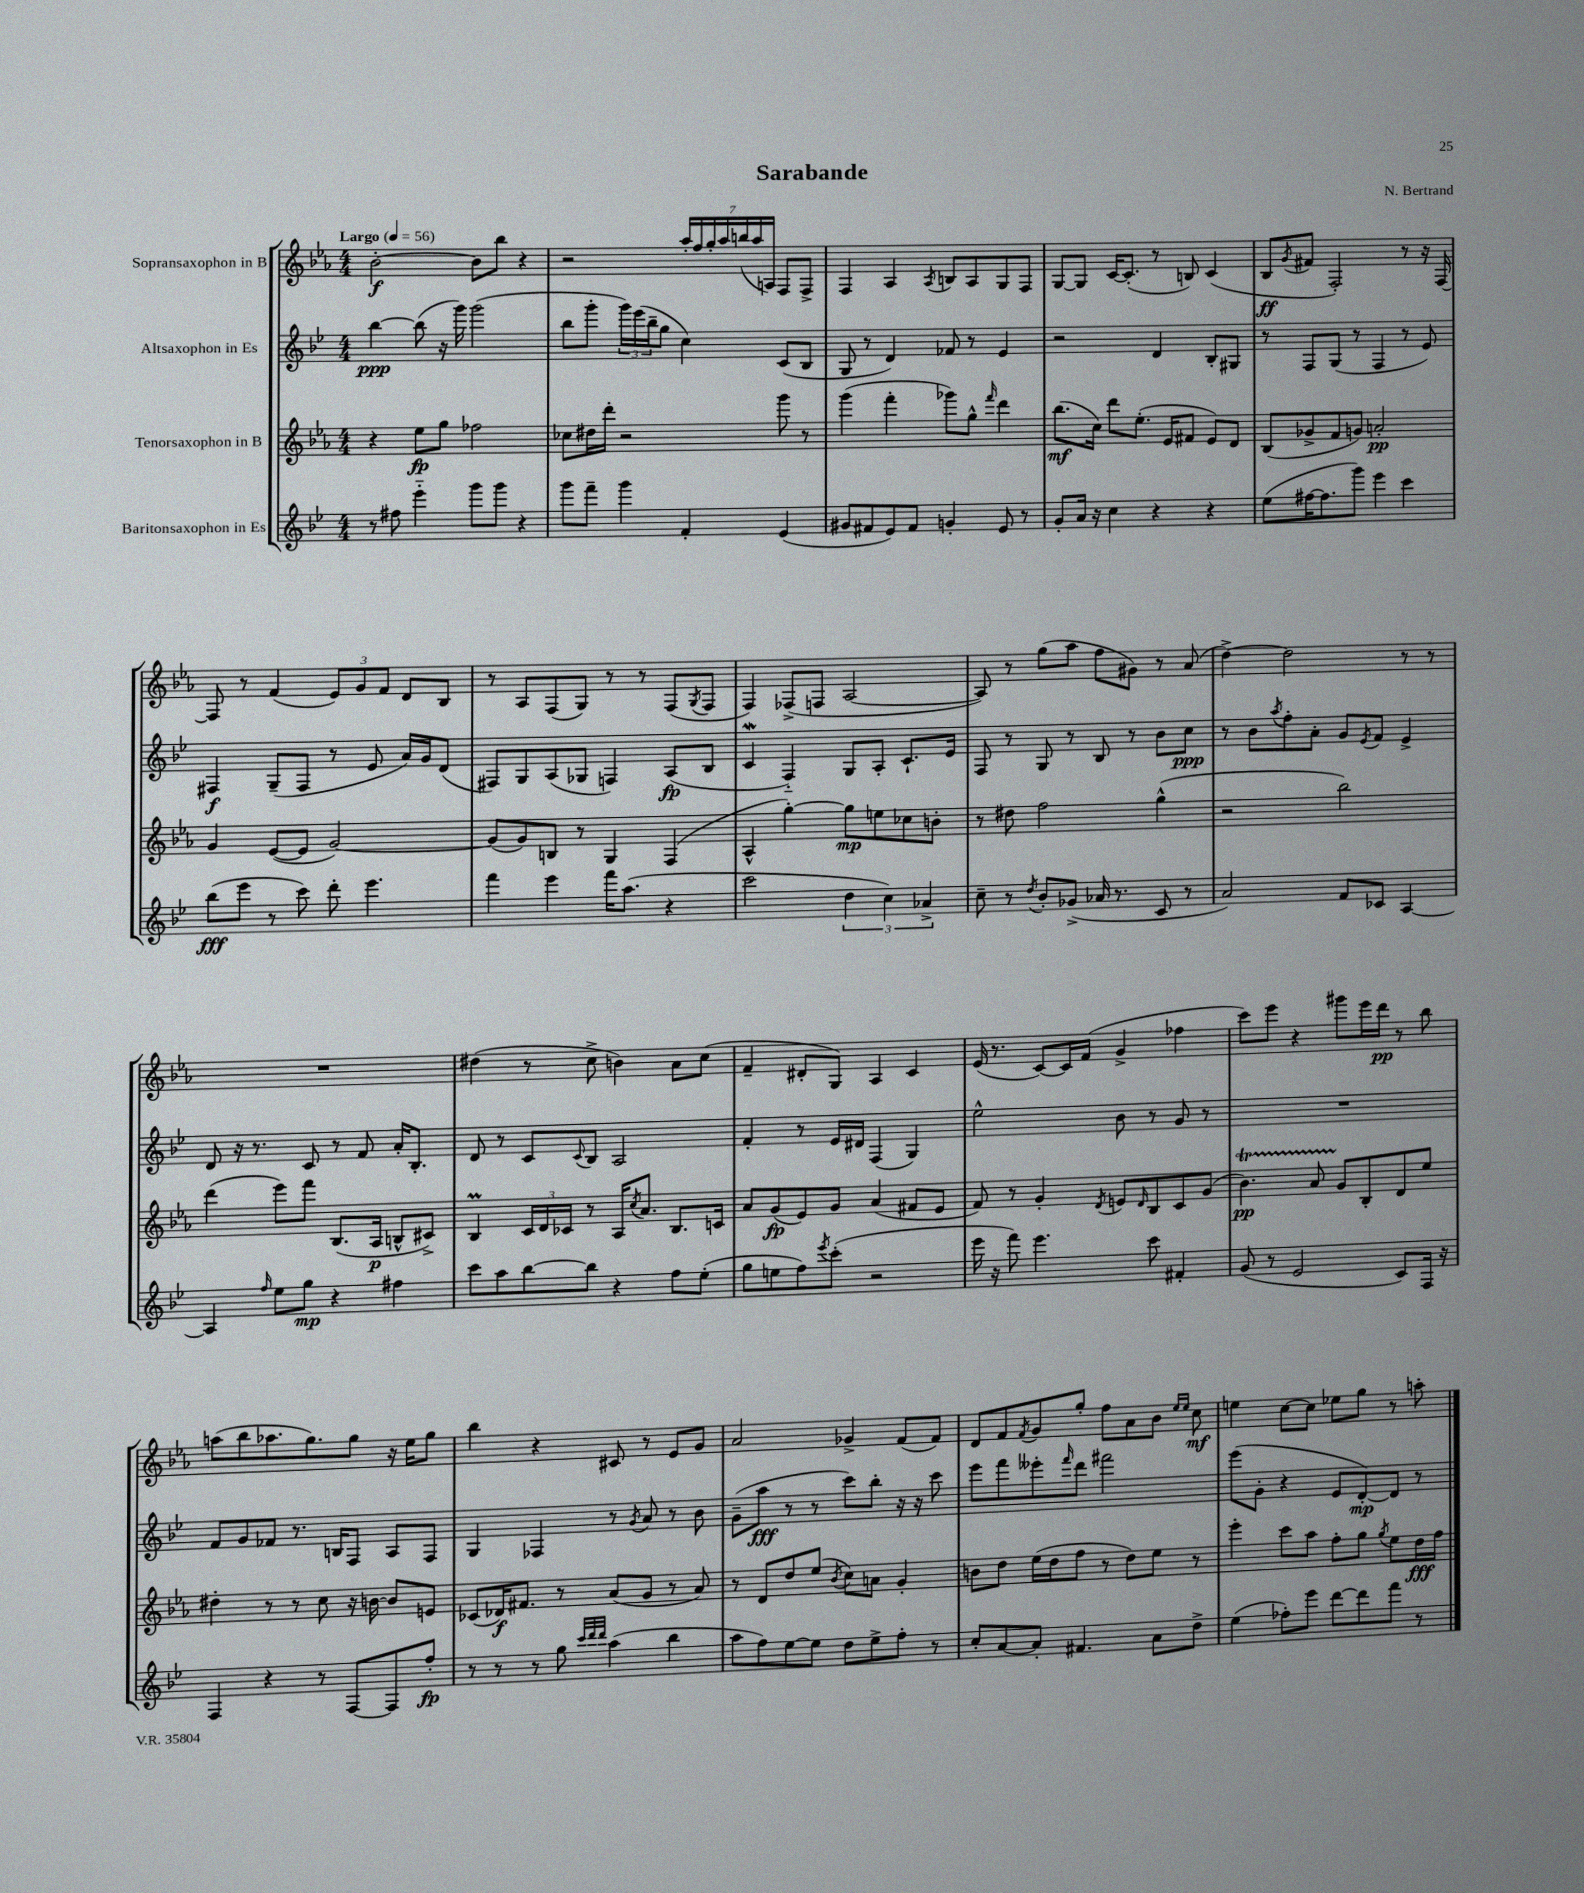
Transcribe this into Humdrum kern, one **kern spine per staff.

**kern	**kern	**kern	**kern
*staff4	*staff3	*staff2	*staff1
*clefG2	*clefG2	*clefG2	*clefG2
*k[b-e-]	*k[b-e-a-]	*k[b-e-]	*k[b-e-a-]
*M4/4	*M4/4	*M4/4	*M4/4
*MM56	*MM56	*MM56	*MM56
8r	4r	[4bb-	[2b-'
8ff#	.	.	.
4eee-'~	8ee-	(8bb-]	.
.	8gg	16r	.
.	.	16ggg)	.
8ggg	2ff-	(2ggg	8b-]
8ggg	.	.	8bb-
4r	.	.	4r
=	=	=	=
8ggg	8cc-	8bb-	2r
8fff~	16dd#	8ggg'	.
.	16ddd'	.	.
4ggg	2r	24ggg)	.
.	.	(24eee-	.
.	.	24bb-~	.
.	.	8gg	.
4f'	.	4cc)	28aa-'
.	.	.	28ff
.	.	.	28gg'
.	.	.	28aa-
.	.	.	(28bb
.	.	.	28aa-
.	.	.	28A)
(4e-	8ggg	(8c	8F
.	8r	8B-	8F^
=	=	=	=
8g#	(4ggg	8G	4F
8f#	.	8r	.
8e-)	4fff'	4d)	4A-
8f#	.	.	.
.	.	.	8qA-
4g'	8ggg-)	8f-	8B
.	8gg^^	8r	8A-
.	16qqfff	.	.
8e-	4ddd	4e-	8G
8r	.	.	8F
=	=	=	=
8g'	(8.bb-	2r	[8G
16a	.	.	8G]
16r	16cc)	.	.
4cc	8ddd	.	[16c
.	.	.	(8.c']
.	(8.ee-'	.	.
4r	.	4d	8r
.	16e-	.	.
.	8f#	.	8B)
4r	8e-)	8B-'	(4c
.	8d	8G#	.
=	=	=	=
(8ee-	(8B-	8r	8B-
.	.	.	8qg
[16ff#	8g-^	8F	8f#
8.ff#]	.	.	.
.	8f	(8G	2F')
8ggg)	8g)	8r	.
4eee-	2a'	4F	.
4ccc	.	8r	8r
.	.	8e-)	16r
.	.	.	[16F
=	=	=	=
(8bb-	4g	4F#	8F]
8eee-	.	.	8r
8r	([8e-	(8G~	(4f
8ccc)	8e-]	8F#	.
8ddd'	[2g)	8r	12e-)
.	.	.	12g
4.eee-	.	8e-	.
.	.	.	12f
.	.	16a)	8d
.	.	16g	.
.	.	(8d	8B-
=	=	=	=
4fff	(8g]	8F#)	8r
.	8g)	8G	8A-
4eee-	8B	(8A	(8F
.	8r	8G-	8G)
16fff	4G	4F)	8r
(8.aa	.	.	.
.	.	.	8r
4r	(4F	(8A	(8F
.	.	.	8qG
.	.	8B-	8F
=	=	=	=
2ccc	4A-^^	4c	4F)
.	[4gg')	4F'~)	(8F-^
.	.	.	8F
6dd	8gg]	8G	[2A-
.	8ee	8A'	.
6cc)	.	.	.
.	8cc-	8.c`	.
6a-^	.	.	.
.	8b'	.	.
.	.	16e-	.
=	=	=	=
8cc~	8r	8F	8A-])
8r	8dd#	8r	8r
8qdd	.	.	.
8b-'	2ff	8G	(8gg
(8g-^	.	8r	8aa-
16a-	.	8B-	8ff
8.r	.	.	.
.	.	8r	8g#)
8c	(4gg^^	8b-	8r
8r	.	8cc	(8a-
=	=	=	=
2a)	2r	8r	[4dd^)
.	.	8b-	.
.	.	8qaa	.
.	.	8ff'	2dd]
.	.	8a'	.
8f	2bb-)	8g	.
.	.	8qe-	.
8c-	.	8f	.
[4A	.	4e-^	8r
.	.	.	8r
=	=	=	=
4A]	(4ddd	8d	1r
.	.	16r	.
.	.	8.r	.
16qqff	.	.	.
8ee-	8eee-)	.	.
8gg	8fff	8c	.
4r	(8.B-	8r	.
.	.	8f	.
.	16A-	.	.
4ff#	8B^^	16a'	.
.	.	8.B-'	.
.	8c#^)	.	.
=	=	=	=
8ccc	4B-	8d	(4dd#
8aa	.	8r	.
[8bb-	24c	8c	8r
.	24d	.	.
.	24c-	.	.
.	.	8qqc	.
8bb-]	8r	8B-	8cc^
4r	16A-	2A	4b)
.	8qcc	.	.
.	8.a-	.	.
8ff	8.B-	.	8a-
(8ee-'	.	.	(8cc
.	16c	.	.
=	=	=	=
8gg	8a-	4f'	4f~
8ee	(8g	.	.
8ff)	8e-)	8r	8d#'
8qeee-	.	.	.
(8ccc'	8g	16e-	8G)
.	.	16d#	.
2r	(4a-	(4F	4A-
.	8f#	4G)	4c
.	8e-	.	.
=	=	=	=
16eee-	8f)	2ee-^^	(16e-
16r	.	.	8.r
8fff)	8r	.	.
4.eee-	4g'	.	[8c)
.	.	.	16c]
.	.	.	(16f
.	8qd	.	.
.	8e	8b-	4g^
.	16qqd	.	.
8ccc	8B-	8r	.
4f#'	8c	8g	4ff-
.	(8g	8r	.
=	=	=	=
(8g	4.b-)	1r	8ccc)
8r	.	.	8eee-
2e-	.	.	4r
.	8a-	.	.
.	8g	.	8ggg#
.	8B-'	.	16eee-
.	.	.	16ddd
8c)	8d	.	8r
16F	8ee-	.	8bb-
16r	.	.	.
=	=	=	=
4F	4dd#'	8f	(8aa
.	.	8g	8bb-
4r	8r	8f-	8.aa-
.	8r	8.r	.
.	.	.	8.gg)
8r	8cc	.	.
.	.	16B	.
[8F	16r	8F	8gg
.	[16b	.	.
8F]	8b]	8A	16r
.	.	.	16ee-
8ff'	8e	8F	8gg
=	=	=	=
8r	(8c-	4G	4bb-
8r	16d-)	.	.
.	8.f#	.	.
8r	.	4F-	4r
8gg	8r	.	.
32qqccc	.	.	.
32qqddd	.	.	.
32qqddd	.	.	.
(4aa	(8a-	8r	8c#
.	.	8qg	.
.	8g	8a	8r
4bb-	8r	8r	8e-
.	8a-)	8b-	8g
=	=	=	=
8aa	8r	(8g~	2a-
8ff)	8d	8aa	.
[8ee-	8dd	8r	.
8ee-]	(8ee-	8r	.
.	8qb-	.	.
8dd	8cc)	8ccc)	4g-^
8ee-^	8a	8bb-'	.
8ff'	4g'	16r	(8f
.	.	16r	.
8r	.	8ccc	8f)
=	=	=	=
8cc'	8b	8eee-	8d
[8a	8dd	8fff	8f
.	.	.	8qf
8a']	(16ee-	8eee--'	8g
.	16dd	.	.
.	.	16qqfff	.
4.f#	8ff	8ddd	8gg'
.	8r	2fff#	8ff
.	8dd)	.	8a-
8a	8ee-	.	8b-
.	.	.	16qqee-
.	.	.	16qqee-
8dd^	8r	.	8cc
=	=	=	=
(4ee-	4eee-'	(8eee-	4ee
.	.	8g'	.
8ff-')	8ccc	4r	[8cc
8eee-	8aa-	.	8cc]
[8ddd	8ff'	8e-	8ee-
8ddd]	8gg	[8d')	8gg
.	8qgg	.	.
8fff	8ee-	8d]	8r
8r	16dd	8r	8aa'
.	16ff	.	.
==	==	==	==
*-	*-	*-	*-
